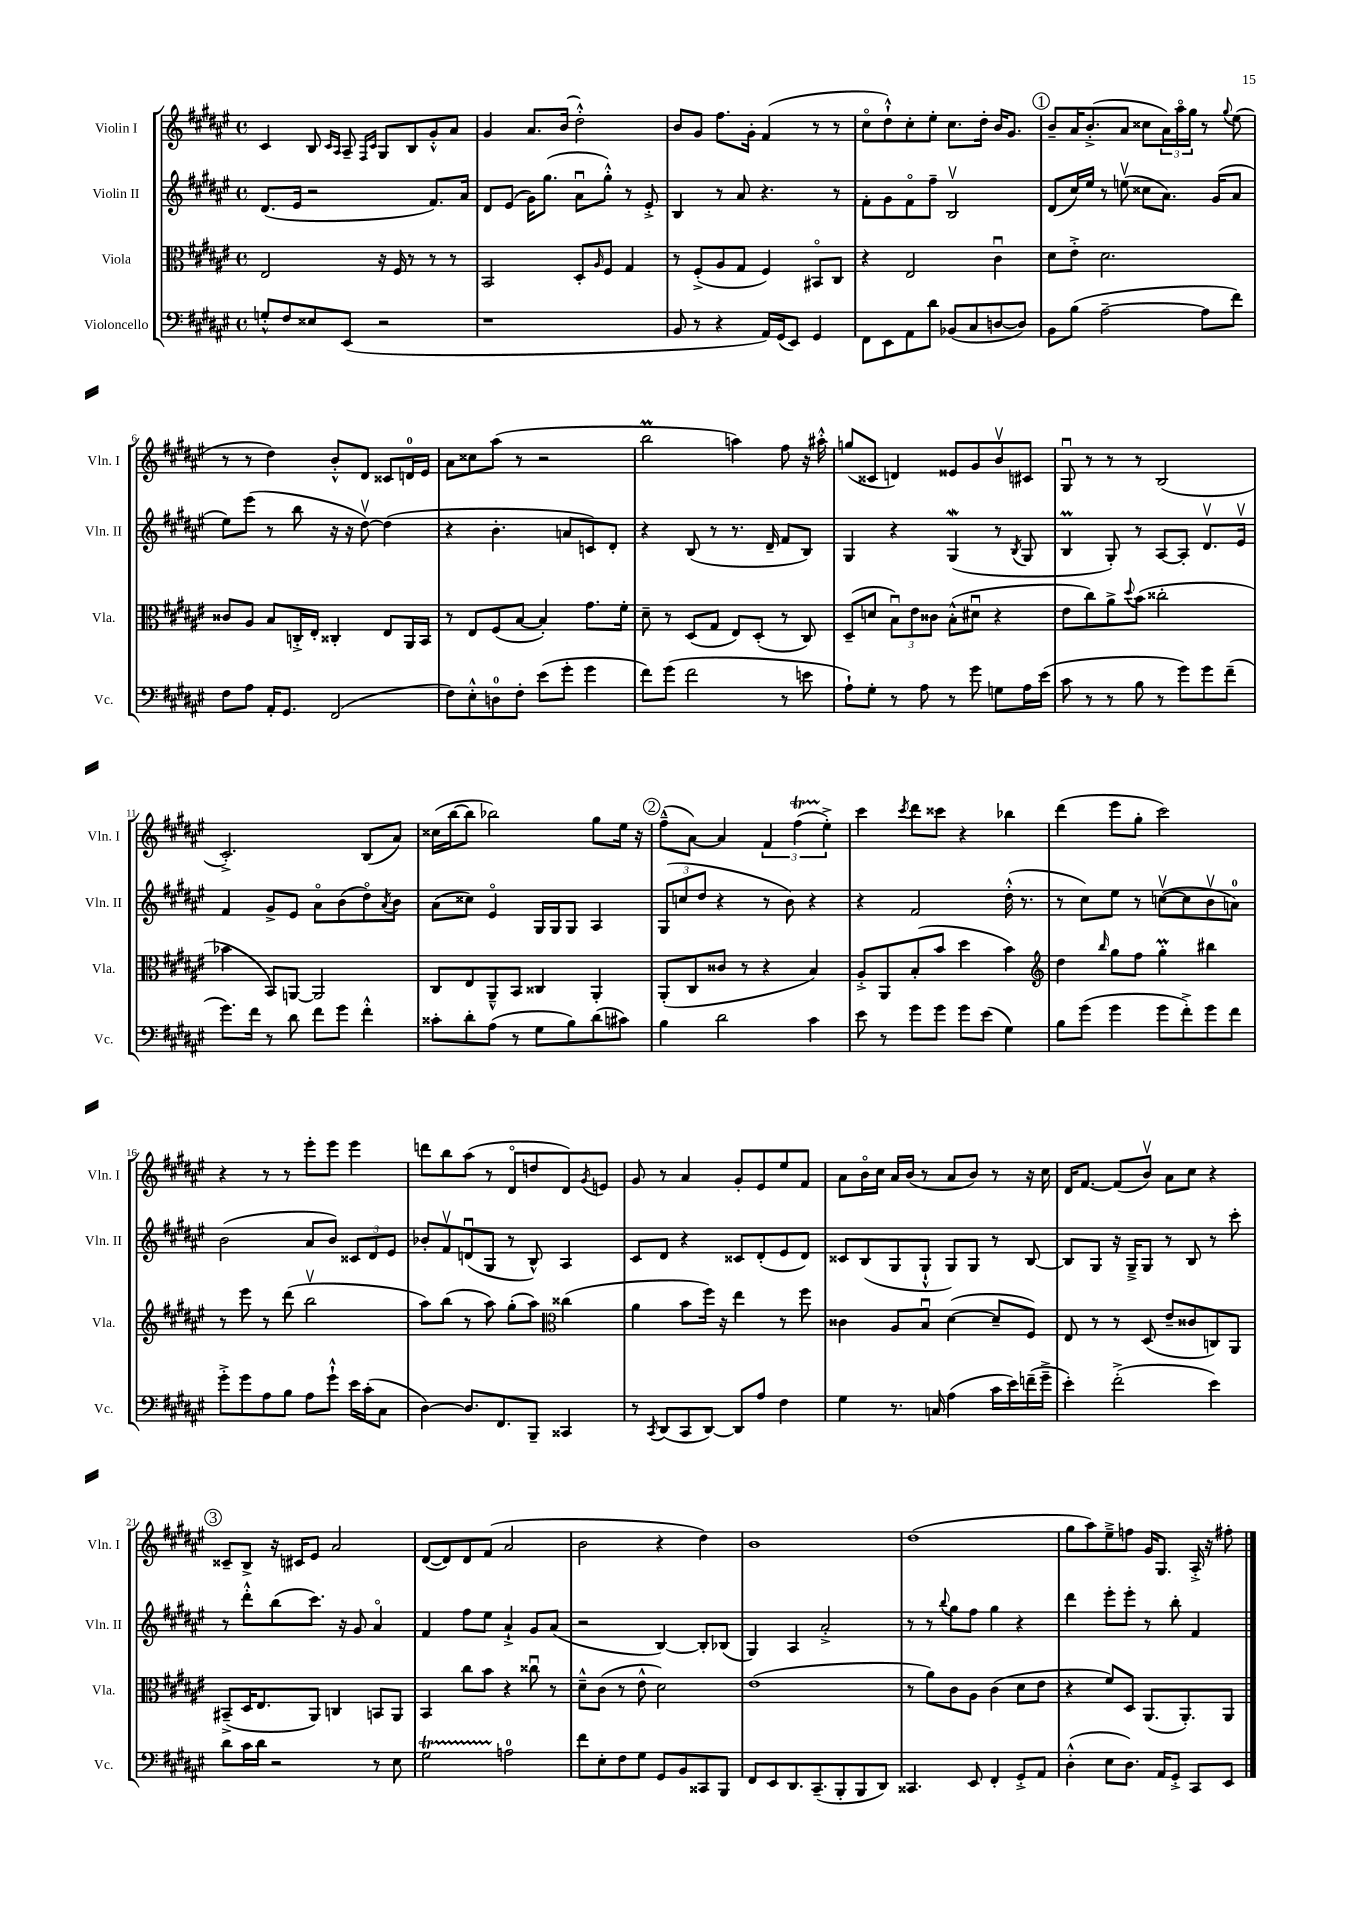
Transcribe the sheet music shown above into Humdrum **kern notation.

**kern	**kern	**kern	**kern
*staff4	*staff3	*staff2	*staff1
*clefF4	*clefC3	*clefG2	*clefG2
*k[f#c#g#d#a#e#]	*k[f#c#g#d#a#e#]	*k[f#c#g#d#a#e#]	*k[f#c#g#d#a#e#]
*M4/4	*M4/4	*M4/4	*M4/4
*met(c)	*met(c)	*met(c)	*met(c)
8G'^^	2E#	(8.d#	4c#
8F#	.	.	.
.	.	16e#	.
8E##	.	2r	8B
.	.	.	16qqc#
.	.	.	16qqA#
(8EE#	.	.	8A#~
.	.	.	16qqF#
.	.	.	16qqc#
2r	16r	.	8G#
.	16F#	.	.
.	8r	.	8B
.	8r	8.f#)	8g#'^^
.	8r	.	8a#
.	.	16a#	.
=	=	=	=
1r	2BB	8d#	4g#
.	.	(8e#	.
.	.	16g#)	8.a#
.	.	(8.gg#	.
.	.	.	(16b
.	8D#'	8a#u	2dd#'^^)
.	16qqA#	.	.
.	8F#	8gg#'^^)	.
.	4G#	8r	.
.	.	8e#'^	.
=	=	=	=
8BB	8r	4B	8b
8r	(8F#'^	.	8g#
4r	8A#	8r	8.ff#
.	8G#	8a#	.
.	.	.	16g#'
16AA#)	4F#)	4.r	(4f#
(16GG#	.	.	.
8EE#)	.	.	.
4GG#	8BB#o	.	8r
.	8C#	8r	8r
=	=	=	=
8FF#	4r	8f#'	8cc#o
8EE#	.	8g#	8dd#`^^)
8AA#	2E#	8f#o	8cc#'
8d#	.	8ff#~	8ee#'
(8BB-	.	2Bv	8.cc#
8C#	.	.	.
.	.	.	16dd#'
[8D	4c#u	.	16b
.	.	.	8.g#
8D])	.	.	.
=	=	=	=
8BB	8d#	(8d#	8b~
(8B	8e#'^	16cc#)	16a#
.	.	16ee#	(8.b'^
[2A#~	2.d#	8r	.
.	.	(8eev	8a#
.	.	8cc##	8cc##
.	.	8.a#)	24a#)
.	.	.	24aa#o
.	.	.	24gg#
8A#]	.	.	8r
.	.	(16g#	.
.	.	.	8qqgg#
8f#)	.	8a#	(8ee#
=	=	=	=
8F#	8c##	8ee#)	8r
8A#	8A#	(8eee#	8r
16AA#'	8B	8r	4dd#)
8.GG#	.	.	.
.	16C'^	8bb	.
.	16E#'	.	.
(2FF#	4C##'	16r	8b'^^
.	.	16r	.
.	.	[8dd#v)	8d#
.	8E#	(4dd#]	8c##
.	16AA#	.	16d
.	16BB	.	16e#
=	=	=	=
8F#)	8r	4r	8a#
8E#'^^	8E#	.	8cc##
8D	(8F#	4.b'	(8aa#
8F#'	[8B	.	8r
(8e#	4B'])	.	2r
8g#'	.	8a	.
4g#	8.g#	8c)	.
.	.	8d#'	.
.	16f#'	.	.
=	=	=	=
8f#)	8d#~	4r	2bb
(8g#	8r	.	.
2f#	(8D#	(8B	.
.	8G#	8r	.
.	8E#)	8.r	4aa)
.	(8D#'	.	.
.	.	16d#~	.
8r	8r	8f#	8ff#
8e	8C#)	8B)	16r
.	.	.	16aa#'^^
=	=	=	=
8A#`)	(8D#~	4G#	(8gg
8G#'	8d	.	8c##
8r	12Bu)	4r	4d)
.	12e#	.	.
8A#	.	.	.
.	12c##	.	.
8r	(8B'^^	(4G#	8e##
8g#	8d#u	.	8g#
8G	4r	8r	8bv
.	.	8qB	.
16A#	.	8G#	8c#
(16e#	.	.	.
=	=	=	=
8c#	8e#	4B	8G#u
8r	8cc#)	.	8r
8r	8a#^	8G#')	8r
.	8qqdd#	.	.
8B	(8b	8r	8r
8r	2cc##'	[8A#	(2B
8g#)	.	8A#']	.
8g#	.	8.d#v	.
(8f#~	.	.	.
.	.	16e#v	.
=	=	=	=
8.g#)	4b-	4f#	2.c#'^)
16f#	.	.	.
8r	8BB)	8g#^	.
8d#	[8AA	8e#	.
8f#	2AA]	8a#o	.
8g#	.	(8b	.
4f#'^^	.	8dd#o)	(8B
.	.	8qa#	.
.	.	8b	8a#)
=	=	=	=
8c##'	8C#	(8a#	(16cc##
.	.	.	[16bb
8d#'	8E#	8cc##)	8bb]
(8A#	8AA#~^^	4e#o	2bb-)
8r	8BB	.	.
8G#	4C##	16G#	.
.	.	16G#	.
8B)	.	8G#	.
(8d#	4AA#'	4A#	8gg#
8c#)	.	.	16ee#
.	.	.	16r
=	=	=	=
4B	(8AA#'	(12G#	(8ff#~^^
.	.	12cc	.
.	8C#	.	[8a#)
.	.	12dd#	.
2d#	8c##	4r	4a#]
.	8r	.	.
.	4r	8r	6f#
.	.	8b)	.
.	.	.	(6ff#
4c#	4B)	4r	.
.	.	.	6ee#'^)
=	=	=	=
8e#	8A#'^	4r	4ccc#
8r	8AA#	.	.
.	.	.	8qccc#
8g#	(8B'	2f#	8ddd#
8g#	8b	.	8ccc##
8g#	4dd#	.	4r
(8e#	.	.	.
4G#)	4b)	(16dd#'^^	4bb-
.	.	8.r	.
=	=	=	=
*	*clefG2	*	*
8B	4dd#	8r	(4ddd#
(8g#	.	8cc#)	.
.	16qqbb	.	.
4g#	8gg#	8ee#	8eee#
.	8ff#	8r	8gg#'
8g#	4gg#'	([8ccv	2ccc#)
8f#'^)	.	8cc]	.
8g#	4bb#	8bv	.
8f#	.	8a)	.
=	=	=	=
8g#'^	8r	(2b	4r
8g#	8eee#	.	.
8A#	8r	.	8r
8B	(8ddd#	.	8r
8A#	2bbv	8a#	8eee#'
8g#`^^	.	8b)	8eee#
16e#	.	12c##	4eee#
(16c#'	.	.	.
.	.	12d#	.
8C#	.	.	.
.	.	12e#	.
=	=	=	=
[4D#)	8aa#)	8b-'	8ddd
.	(8bb	8f#v	8bb
8.D#]	8r	(8du	(8aa#
.	8aa#)	8G#	8r
8.FF#	.	.	.
.	(8gg#'	8r	8d#o
8BBB~	8aa#)	8B^^)	8dd
*	*clefC3	*	*
4CC##	(4cc##	4A#	8d#)
.	.	.	8qg#
.	.	.	8e
=	=	=	=
8r	4a#	8c#	8g#
8qCC#	.	.	.
(8DD#	.	8d#	8r
8CC#	8b	4r	4a#
[8DD#)	16ff#)	.	.
.	16r	.	.
8DD#]	4ee#	8c##	8g#'
8A#	.	(8d#'	8e#
4F#	8r	8e#	8ee#
.	8ff#	8d#)	8f#
=	=	=	=
4G#	4c##	8c##	8a#
.	.	(8B	16bo
.	.	.	16cc#
8.r	8A#	8G#	16a#
.	.	.	(16b
.	8Bu	8G#`^^	8r
16C	.	.	.
(4A#	([4d#	8G#)	8a#
.	.	8G#	8b)
16c#	8d#~]	8r	8r
16e#)	.	.	.
(16f~	8F#)	[8B	16r
16g#~^	.	.	16cc#
=	=	=	=
4e#')	8E#	8B]	16d#
.	.	.	[8.f#
.	8r	8G#	.
(2f#'^	8r	16r	(8f#]
.	.	16G#~^	.
.	(8D#	8G#	8bv)
.	8e#~	8r	8a#
.	8c##	8B	8cc#
4e#)	8C)	8r	4r
.	8AA#	8ccc#'	.
=	=	=	=
8d#	(8BB#~^	8r	8c##~
16c#	16D#	8ddd#'^^	8B^
16d#	8.E#	.	.
2r	.	(8bb	16r
.	.	.	16c#
.	8AA#)	8.ccc#)	8e#
.	4C	.	2a#
.	.	16r	.
.	.	8g#	.
8r	8BB	4a#o	.
8E#	8AA#	.	.
=	=	=	=
2G#	4BB	4f#	([8d#
.	.	.	8d#])
.	8cc#	8ff#	8d#
.	8b	8ee#	(8f#
2A	4r	4a#`^	2a#
.	8cc##u	8g#	.
.	8r	(8a#	.
=	=	=	=
8f#	8d#~^^	2r	2b
8E#'	(8c#	.	.
8F#	8r	.	.
8G#	8e#^^	.	.
8GG#	2d#)	[4B)	4r
8BB	.	.	.
8CC##	.	8B']	4dd#)
8BBB	.	(8B-	.
=	=	=	=
8FF#	(1e#	4G#)	1b
8EE#	.	.	.
8.DD#	.	4A#	.
(8.CC#~	.	.	.
.	.	2a#'^	.
8BBB'	.	.	.
8BBB	.	.	.
8DD#)	.	.	.
=	=	=	=
4.CC##	8r	8r	(1dd#
.	8a#)	8r	.
.	.	8qqbb	.
.	8c#	8gg#	.
8EE#	8A#	8ff#	.
4FF#'	(4c#	4gg#	.
8GG#'^	8d#	4r	.
8AA#	8e#	.	.
=	=	=	=
(4D#'^^	4r	4ddd#	8gg#
.	.	.	8aa#)
8E#	8f#)	8eee#'	8ee#~^
8.D#)	8D#	8eee#'	8ff
.	(8.AA#	8r	16g#
16AA#	.	.	8.G#
8GG#'^	.	8bb'	.
.	8.AA#')	.	.
8CC#	.	4f#	16A#'^
.	.	.	16r
8EE#	8AA#	.	8ff#'
==	==	==	==
*-	*-	*-	*-
